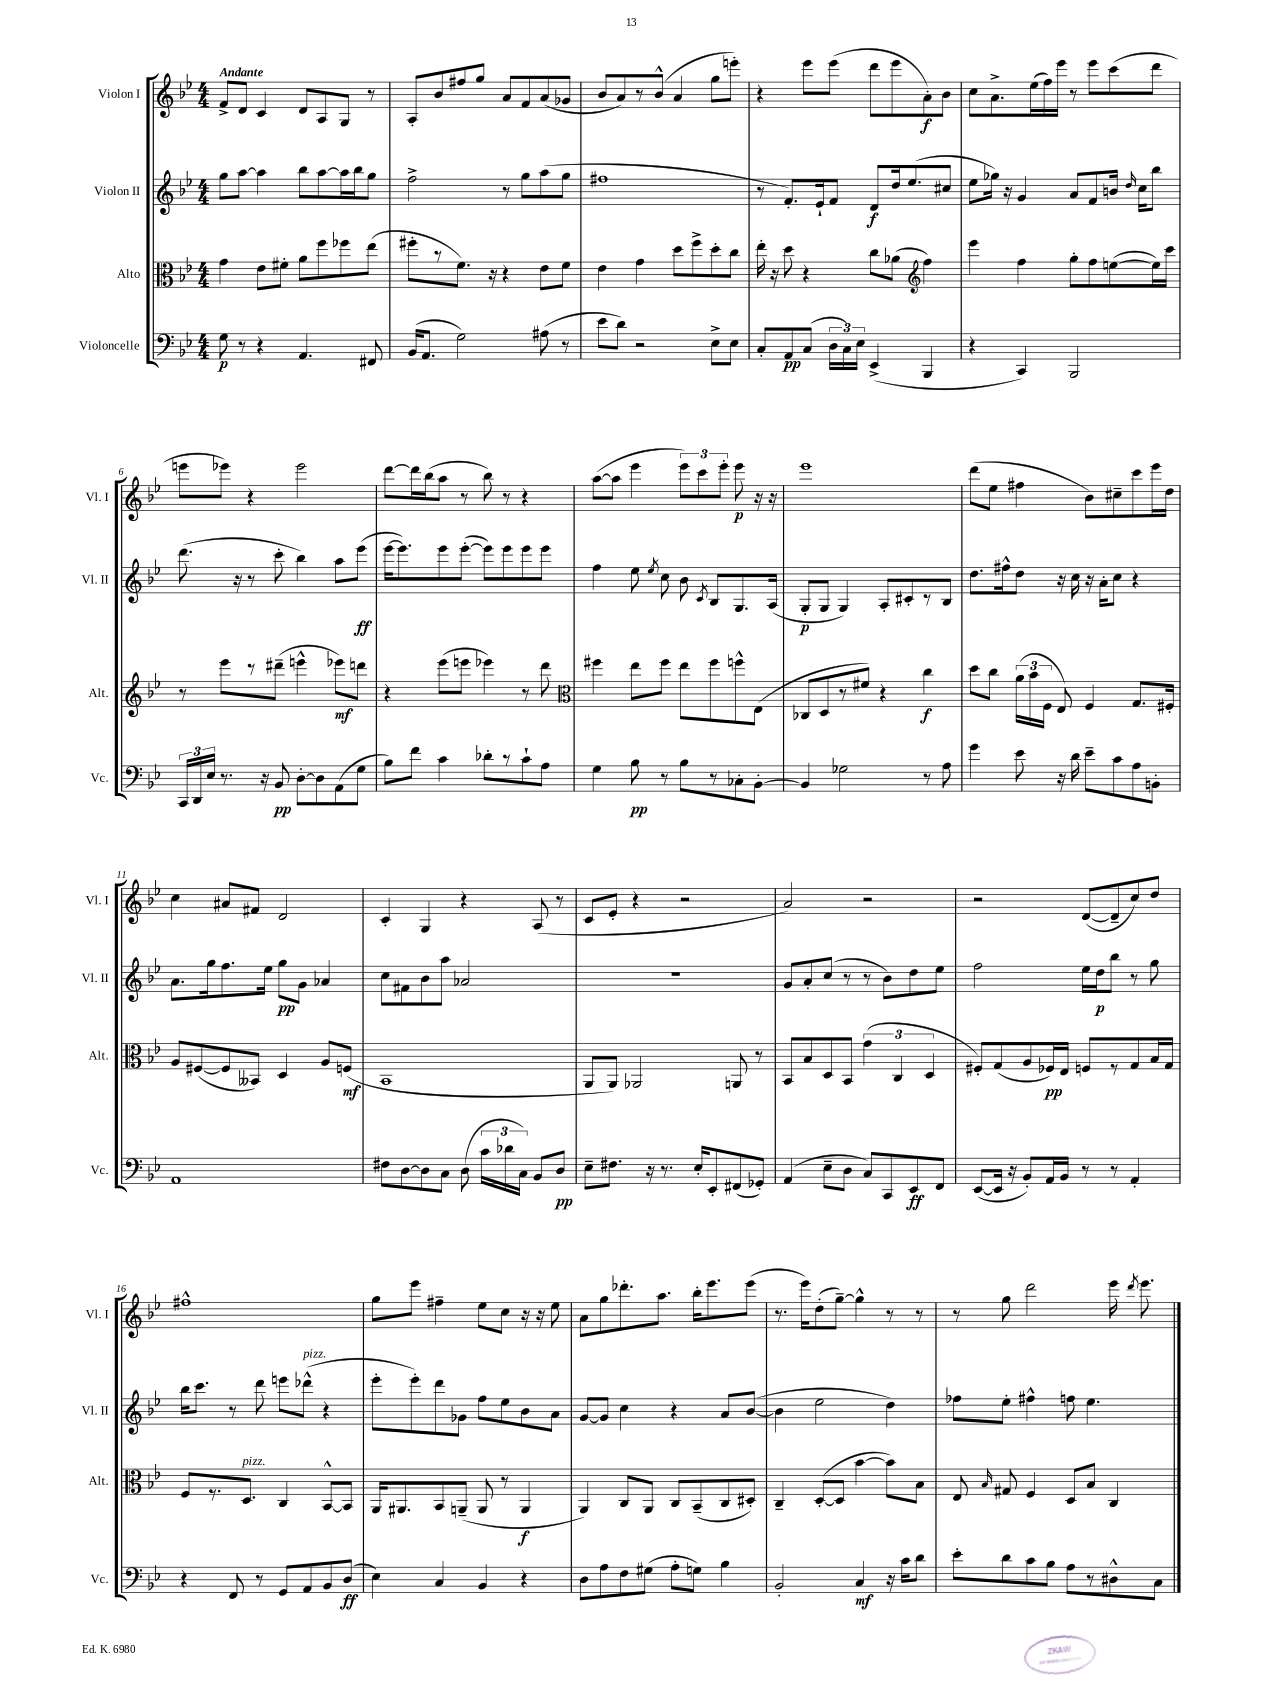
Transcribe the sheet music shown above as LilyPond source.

<<
\new StaffGroup <<
\new Staff = "s0" \with { instrumentName = "Violon I" shortInstrumentName = "Vl. I" } {
    \clef treble \key bes \major \numericTimeSignature \time 4/4 \tempo "Andante"
    \autoBeamOff f'8[-> d'8] c'4 d'8[ a8 g8] r8 |
    a8[-. bes'8 fis''8 g''8] a'8[ f'8 a'8( ges'8] |
    bes'8[ a'8) r8 bes'8]-^( a'4 g''8[ e'''8]-.) |
    r4 ees'''8[ ees'''8]( d'''8[ ees'''8 a'8-.\f) bes'8] |
    c''8[ a'8.-> ees''16( f''16) ees'''16] r8 ees'''8[ c'''8( d'''8] |
    e'''8[ ees'''8]) r4 ees'''2 |
    d'''8[~ d'''16 bes''16( a''8] r8 bes''8) r8 r4 |
    a''8[~( a''8] ees'''4 \tuplet 3/2 { ees'''8[) c'''8 ees'''8]-. } ees'''8\p r16 r16 |
    ees'''1 |
    d'''8[( ees''8] fis''4 bes'8[) cis''8-- c'''8 ees'''16 d''16] |
    c''4 ais'8[ fis'8] d'2 |
    c'4-. g4 r4 a8( r8 |
    c'8[ ees'8]-. r4 r2 |
    a'2) r2 |
    r2 d'8[~( d'8-- c''8) d''8] |
    fis''1-^ |
    g''8[ ees'''8] fis''4-- ees''8[ c''8] r16 r16 ees''8 |
    a'8[ g''8 des'''8.-. a''8.] bes''16[-. ees'''8. ees'''8]( |
    r8. ees'''16[) d''8-.( g''8]~--) g''4-^ r8 r8 |
    r8 g''8 d'''2 ees'''16 \acciaccatura { d'''8 } ees'''8. \bar "|." |
}
\new Staff = "s1" \with { instrumentName = "Violon II" shortInstrumentName = "Vl. II" } {
    \clef treble \key bes \major \numericTimeSignature \time 4/4
    \autoBeamOff g''8[ a''8]~ a''4 bes''8[ a''8~ a''16 bes''16 g''8] |
    f''2-> r8 g''8[ a''8( g''8] |
    fis''1 |
    r8 f'8.[-.) ees'16-! f'8] d'8[\f d''16 ees''8.( cis''8] |
    ees''8[ ges''16]) r16 g'4 a'8[ f'8 b'16] \grace { d''16 } c''16[ bes''8] |
    d'''8.( r16 r8 c'''8-. bes''4) a''8[ ees'''8]\ff( |
    ees'''16[~ ees'''8.) ees'''8 ees'''8]~-.( ees'''8[) ees'''8 ees'''8 ees'''8] |
    f''4 ees''8 \acciaccatura { ees''8 } c''8 bes'8 \acciaccatura { c'8 } bes8[ g8. a16]( |
    g8[-.\p g8] g4) a8[-. cis'8-. r8 bes8] |
    d''8.[ fis''16-^ d''8] r16 c''16 r16 a'16[-. c''8] r4 |
    a'8.[ g''16 f''8. ees''16] g''8[\pp g'8] aes'4 |
    c''8[ fis'8 bes'8 a''8] aes'2 |
    r1 |
    g'8[ a'8-. c''8]( r8 r8 bes'8[) d''8 ees''8] |
    f''2 ees''16[ d''16\p bes''8] r8 g''8 |
    bes''16[ c'''8.] r8 d'''8 e'''8[ des'''8]-^^\markup { \italic "pizz." }( r4 |
    ees'''8[-. ees'''8-.) d'''8 ges'8] f''8[ ees''8 bes'8 a'8] |
    g'8[~ g'8] c''4 r4 a'8[ bes'8]~( |
    bes'4 ees''2 d''4) |
    fes''8[ ees''8]-. fis''4-^ f''8 ees''4. \bar "|." |
}
\new Staff = "s2" \with { instrumentName = "Alto" shortInstrumentName = "Alt." } {
    \clef alto \key bes \major \numericTimeSignature \time 4/4
    \autoBeamOff g'4 ees'8[ fis'8]-. a'8[ f''8 fes''8 ees''8]( |
    fis''8[-. r8 f'8.]) r16 r4 ees'8[ f'8] |
    ees'4 g'4 d''8[ f''8-> d''8-. c''8] |
    ees''16-. r16 d''8 r4 c''8[ aes'8]( \clef treble f''4) |
    ees'''4 f''4 g''8[-. f''8 e''8~( e''16) c'''16] |
    r8 ees'''8[ r8 dis'''8]--( e'''4-^ ees'''8[\mf) d'''8] |
    r4 ees'''8[( e'''8] ees'''4) r8 d'''8 |
    \clef alto fis''4 ees''8[ fis''8] ees''8[ fis''8 f''8-^ ees8]( |
    ces8[ d8 r8 fis'8]) r4 c''4\f |
    d''8[ c''8] \tuplet 3/2 { a'16[( bes'16 f16] } ees8) f4 g8.[ fis16]-. |
    a8[ fis8~( fis8 beses,8]) d4 a8[ f8]\mf( |
    bes,1 |
    a,8[ a,8]) aes,2 a,8 r8 |
    bes,8[ bes8 d8 bes,8] \tuplet 3/2 { g'4( c4 d4 } |
    fis8[-.) g8( a8 fes16\pp) ees16] f8[ r8 g8 bes16 g16] |
    f8[ r8. d8.]^\markup { \italic "pizz." } c4 bes,8[~-^ bes,8] |
    a,16[ ais,8. bes,8 a,8]--( a,8 r8 a,4\f |
    a,4) c8[ a,8] c8[ bes,8--( c8 dis8]-.) |
    c4-- d8[~-.( d8] bes'4~ bes'8[) bes8] |
    ees8 \grace { bes16 } gis8 f4 d8[ bes8] c4 \bar "|." |
}
\new Staff = "s3" \with { instrumentName = "Violoncelle" shortInstrumentName = "Vc." } {
    \clef bass \key bes \major \numericTimeSignature \time 4/4
    \autoBeamOff g8\p r8 r4 a,4. fis,8 |
    bes,16[( a,8.] g2) ais8( r8 |
    ees'8[ d'8]) r2 ees8[-> ees8] |
    c8[-. a,8\pp c8]( \tuplet 3/2 { d16[ c16) ees16] } ees,4->( bes,,4 |
    r4 c,4) bes,,2 |
    \tuplet 3/2 { c,16[ d,16 ees16] } r8. r16 bes,8\pp d8[~-. d8 a,8( g8] |
    bes8[) f'8] c'4 des'8[-. r8 c'8-! a8] |
    g4 bes8\pp r8 bes8[ r8 ces8-. bes,8]~-. |
    bes,4 ges2 r8 a8 |
    g'4 ees'8 r16 d'16 ees'8[-- c'8 a8 b,8]-. |
    a,1 |
    fis8[ d8~ d8 c8] d8( \tuplet 3/2 { c'16[ des'16 c16]) } bes,8[ d8]\pp |
    ees8[-- fis8.] r16 r8. ees16[-. ees,8-. fis,8( ges,8]-.) |
    a,4( ees8[-- d8] c8[) c,8 ees,8\ff f,8] |
    ees,8[~( ees,16] r16 bes,8[-.) a,16 bes,16] r8 r8 a,4-. |
    r4 f,8 r8 g,8[ a,8 bes,8 d8]\ff( |
    ees4) c4 bes,4 r4 |
    d8[ a8 f8 gis8]( a8[-. g8]) bes4 |
    bes,2-. c4\mf r16 c'16[ d'8] |
    ees'8[-. d'8 c'8 bes8] a8[ r8 dis8-^ c8] \bar "|." |
}
>>
>>
